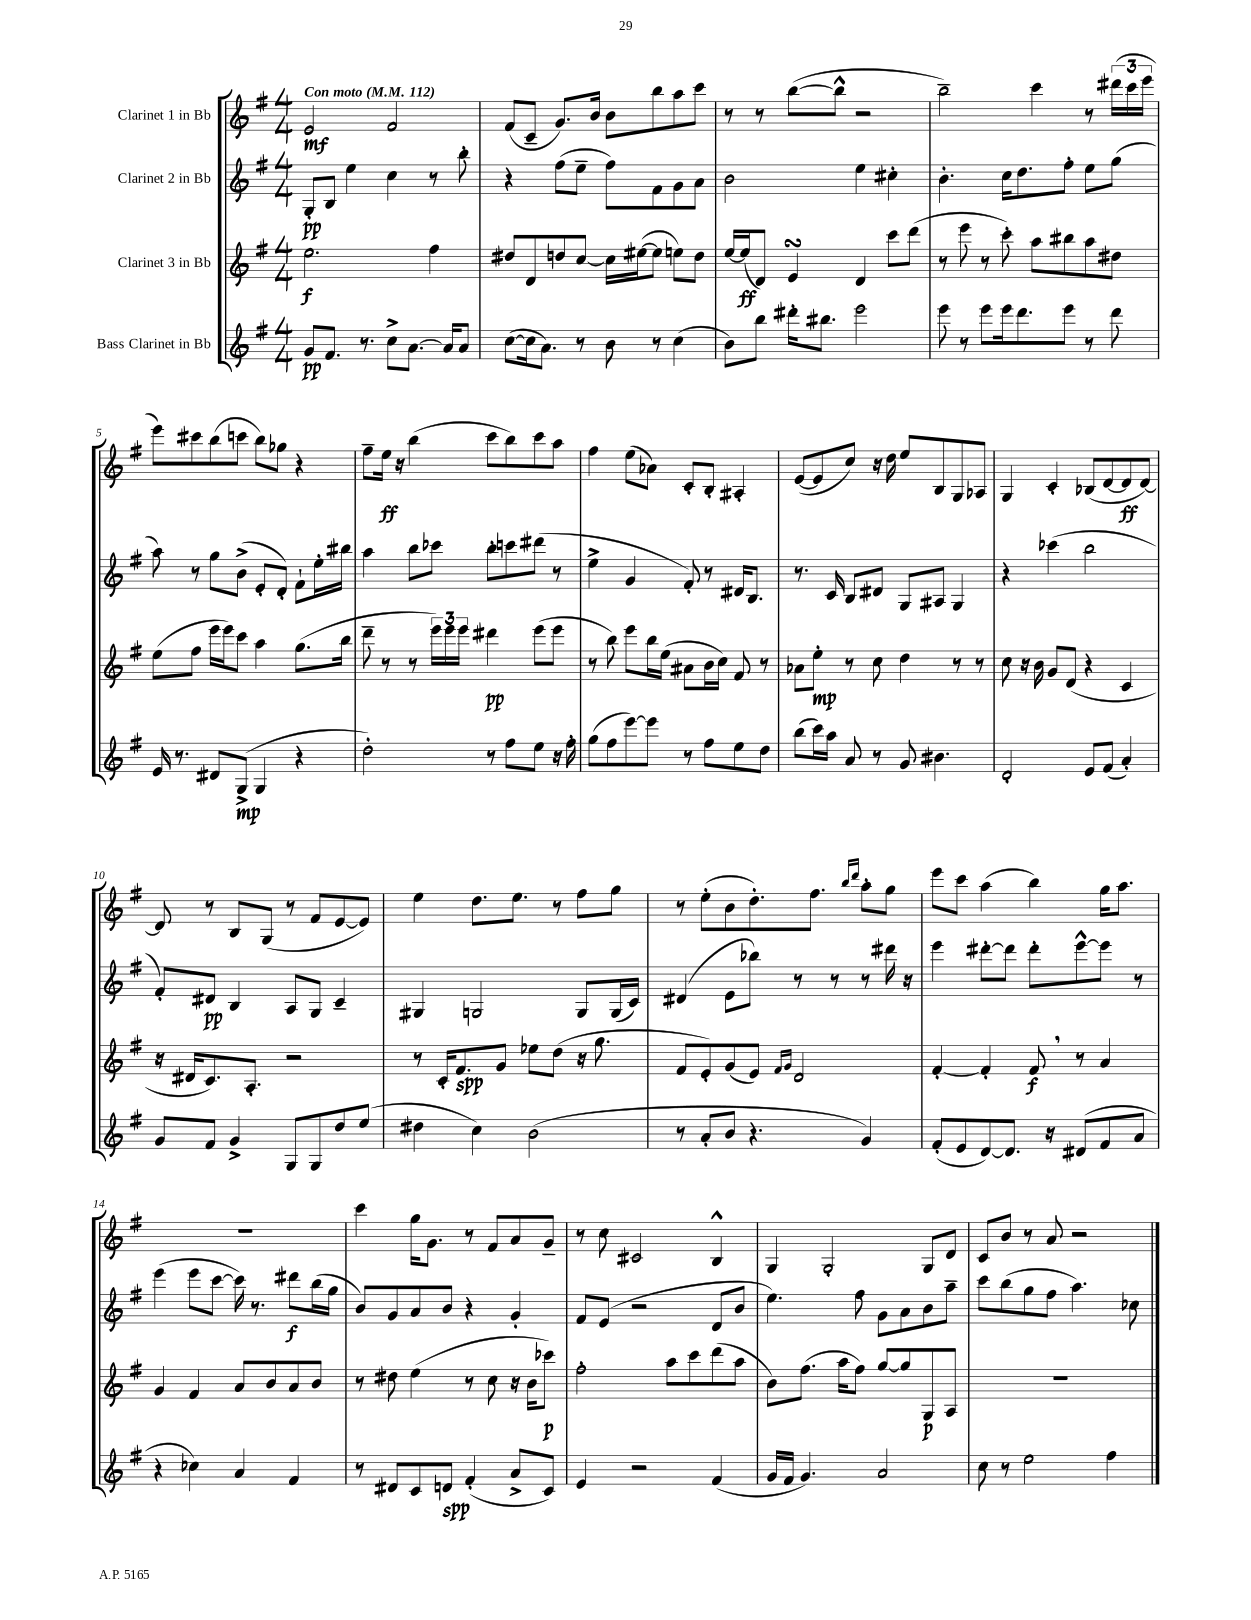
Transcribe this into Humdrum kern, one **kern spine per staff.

**kern	**dynam	**kern	**dynam	**kern	**dynam	**kern	**dynam
*part4	*part4	*part3	*part3	*part2	*part2	*part1	*part1
*staff4	*staff4	*staff3	*staff3	*staff2	*staff2	*staff1	*staff1
*I"Bass Clarinet in Bb	*	*I"Clarinet 3 in Bb	*	*I"Clarinet 2 in Bb	*	*I"Clarinet 1 in Bb	*
*clefG2	*	*clefG2	*	*clefG2	*	*clefG2	*
*k[f#]	*	*k[f#]	*	*k[f#]	*	*k[f#]	*
*M4/4	*	*M4/4	*	*M4/4	*	*M4/4	*
*MM112	*	*MM112	*	*MM112	*	*MM112	*
=1	=1	=1	=1	=1	=1	=1	=1
!	!	!	!	!	!	!LO:TX:a:B:t=Con moto	!
8g/L	pp	2.ee\	f	8G'/L	pp	2e/	mf
8.f#/J	.	.	.	8B/J	.	.	.
.	.	.	.	4ee\	.	.	.
8.r	.	.	.	.	.	.	.
8cc^\L	.	.	.	4cc\	.	2f#/	.
[8.a\J	.	.	.	.	.	.	.
.	.	4ff#\	.	8r	.	.	.
16a/KL]	.	.	.	.	.	.	.
8a/J	.	.	.	8bb'\	.	.	.
=2	=2	=2	=2	=2	=2	=2	=2
([8cc\L	.	8dd#X/L	.	4r	.	(8f#/L	.
16cc\k]	.	8d/	.	.	.	8c~/J	.
8.a\J)	.	.	.	.	.	.	.
.	.	8ddn/	.	(8ff#\L	.	8.g/L)	.
8r	.	[8cc/J	.	8ee~\J	.	.	.
.	.	.	.	.	.	16b/Jk	.
8b\	.	16cc\LL]	.	8ff#\L)	.	8b\L	.
.	.	([16ee#X\J	.	.	.	.	.
8r	.	8ee#\J]	.	8f#\	.	8bb\	.
(4cc\	.	8een\L)	.	8g\	.	8aa\	.
.	.	8dd\J	.	8a\J	.	8ccc\J	.
=3	=3	=3	=3	=3	=3	=3	=3
8b\L)	.	[16ee/LL	.	2b\	.	8r	.
.	.	(16ee/J]	ff	.	.	.	.
8bb\J	.	8d/J)	.	.	.	8r	.
16ddd#X'\KL	.	4esSSS/	.	.	.	([8bb\L	.
8.bb#X\J	.	.	.	.	.	.	.
.	.	.	.	.	.	8bb^^\J]	.
2eee\	.	4d/	.	4ee\	.	2r	.
.	.	8ccc\L	.	4cc#X'\	.	.	.
.	.	(8ddd\J	.	.	.	.	.
=4	=4	=4	=4	=4	=4	=4	=4
8eee\	.	8r	.	4.b'\	.	2bb~\)	.
8r	.	8eee\	.	.	.	.	.
8eee\L	.	8r	.	.	.	.	.
16eee\k	.	8ccc'\)	.	16cc\KL	.	.	.
8.ddd\	.	.	.	8.dd\	.	.	.
.	.	8aa\L	.	.	.	4ccc\	.
8eee\J	.	8bb#X\	.	8ff#'\J	.	.	.
8r	.	8aa\	.	8ee\L	.	8r	.
8ddd\	.	8dd#X\J	.	(8gg\J	.	(24ddd#X\LL	.
.	.	.	.	.	.	24ccc\	.
.	.	.	.	.	.	24eee\JJ	.
!!LO:LB:g=z
=5	=5	=5	=5	=5	=5	=5	=5
16e/	.	(8ee\L	.	8aa\)	.	8eee\L)	.
8.r	.	.	.	.	.	.	.
.	.	8ff#\J	.	8r	.	8ccc#X\	.
8d#X/L	.	16eee\LL	.	8gg\L	.	(8bb\	.
.	.	16eee\J)	.	.	.	.	.
(8G^/J	mp	8ccc\J	.	(8b^\J	.	8cccn\J	.
4G/	.	4aa\	.	8e'/L	.	8bb\L)	.
.	.	.	.	8d'/J)	.	8gg-X\J	.
4r	.	(8.gg\L	.	8f#`\L	.	4r	.
.	.	.	.	16ee'\L	.	.	.
.	.	16bb\Jk	.	16bb#X\JJ	.	.	.
=6	=6	=6	=6	=6	=6	=6	=6
2dd'\)	.	8ddd~\	.	4aa\	.	8ff#~\L	.
.	.	8r	.	.	.	16ee\Jk	ff
.	.	.	.	.	.	16r	.
.	.	8r	.	8bb\L	.	(4bb\	.
.	.	24eee\LL)	.	8ccc-X\J	.	.	.
.	.	24eee\	.	.	.	.	.
.	.	24eee\JJ	.	.	.	.	.
8r	.	4ddd#X\	pp	8bb'\L	.	8ccc\L	.
8ff#\L	.	.	.	8cccn\	.	8bb\)	.
8ee\J	.	(8eee\L	.	(8ddd#X\J	.	8ccc\	.
16r	.	8eee\J	.	8r	.	8aa\J	.
16ff#'\	.	.	.	.	.	.	.
=7	=7	=7	=7	=7	=7	=7	=7
(8gg\L	.	8r	.	4ee^\	.	4ff#\	.
8ff#\	.	8bb\)	.	.	.	.	.
[8eee\)	.	8eee\L	.	4g/	.	(8ee\L	.
8eee\J]	.	16bb\L	.	.	.	8a-X\J)	.
.	.	(16ee\JJ	.	.	.	.	.
8r	.	8a#X\L	.	8f#'/)	.	8c'/L	.
8ff#\L	.	16b\L	.	8r	.	8B'/J	.
.	.	16cc\JJ)	.	.	.	.	.
8ee\	.	8f#/	.	16d#X/KL	.	4A#X'/	.
.	.	.	.	8.B/J	.	.	.
8dd\J	.	8r	.	.	.	.	.
=8	=8	=8	=8	=8	=8	=8	=8
(8bb\L	.	8a-X\L	.	8.r	.	([8e/L	.
16ccc\L)	.	8ee'\J	mp	.	.	8e/]	.
16aa\JJ	.	.	.	16c/	.	.	.
8a/	.	8r	.	8B/L	.	8cc/J)	.
8r	.	8cc\	.	8d#X/J	.	16r	.
.	.	.	.	.	.	16dd\	.
8g/	.	4dd\	.	8G/L	.	8ee/L	.
4.b#X\	.	.	.	8A#X/J	.	8B/	.
.	.	8r	.	4G/	.	8G/	.
.	.	8r	.	.	.	8A-X/J	.
=9	=9	=9	=9	=9	=9	=9	=9
2d'/	.	8cc\	.	4r	.	4G/	.
.	.	16r	.	.	.	.	.
.	.	16b\	.	.	.	.	.
.	.	8g/L	.	(4ccc-X\	.	4c'/	.
.	.	(8d/J	.	.	.	.	.
8e/L	.	4r	.	2bb\	.	(8B-X/L	.
(8f#/J	.	.	.	.	.	[8d/	.
4a'/)	.	4c/	.	.	.	8d/]	ff
.	.	.	.	.	.	[8d/J)	.
!!LO:LB:g=z
=10	=10	=10	=10	=10	=10	=10	=10
8g/L	.	16r	.	8f#'/L)	.	8d/]	.
.	.	16d#X/KL	.	.	.	.	.
8f#/J	.	8.c/)	.	8d#X/J	pp	8r	.
4g^/	.	.	.	4B/	.	8B/L	.
.	.	8.A'/J	.	.	.	.	.
.	.	.	.	.	.	(8G/J	.
8G/L	.	2r	.	8A/L	.	8r	.
8G/	.	.	.	8G/J	.	8f#/L	.
8dd/	.	.	.	4c~/	.	[8e/	.
(8ee/J	.	.	.	.	.	8e/J])	.
=11	=11	=11	=11	=11	=11	=11	=11
4dd#X\	.	8r	.	4G#X/	.	4ee\	.
.	.	16c'/KL	.	.	.	.	.
.	.	8.f#/	spp	.	.	.	.
4cc\)	.	.	.	2Gn/	.	8.dd\L	.
.	.	8g/J	.	.	.	.	.
.	.	.	.	.	.	8.ee\J	.
(2b\	.	8ee-X\L	.	.	.	.	.
.	.	(8dd\J	.	.	.	8r	.
.	.	16r	.	8G/L	.	8ff#\L	.
.	.	8.gg\	.	.	.	.	.
.	.	.	.	(16G/L	.	8gg\J	.
.	.	.	.	16c/JJ)	.	.	.
=12	=12	=12	=12	=12	=12	=12	=12
8r	.	8f#/L	.	(4d#X/	.	8r	.
8a'/L	.	8e'/)	.	.	.	(8ee'\L	.
8b/J	.	(8g/	.	8e\L	.	8b\	.
4.r	.	8e/J)	.	8bb-X\J)	.	8.dd'\)	.
.	.	16qqf#/LL	.	.	.	.	.
.	.	16qqg/JJ	.	.	.	.	.
.	.	2d/	.	8r	.	.	.
.	.	.	.	.	.	8.ff#\J	.
.	.	.	.	8r	.	.	.
.	.	.	.	.	.	16qqbb/LL	.
.	.	.	.	.	.	16qqddd/JJ	.
4g/)	.	.	.	8r	.	8aa'\L	.
.	.	.	.	16ddd#X\	.	8gg\J	.
.	.	.	.	16r	.	.	.
=13	=13	=13	=13	=13	=13	=13	=13
(8f#'/L	.	[4f#'/	.	4eee\	.	8eee\L	.
8e/	.	.	.	.	.	8ccc\J	.
[8d/)	.	4f#'/]	.	[8ddd#X'\L	.	(4aa\	.
8.d/J]	.	.	.	8ddd#\J]	.	.	.
.	.	8f#,/	f	8ddd#'\L	.	4bb\)	.
16r	.	.	.	.	.	.	.
(8d#X/L	.	8r	.	[8eee^^\	.	.	.
8f#/	.	4a/	.	8eee\J]	.	16gg\KL	.
.	.	.	.	.	.	8.aa\J	.
8a/J	.	.	.	8r	.	.	.
!!LO:LB:g=z
=14	=14	=14	=14	=14	=14	=14	=14
4r	.	4g/	.	(4eee\	.	1r	.
4cc-X\)	.	4f#/	.	8eee\L	.	.	.
.	.	.	.	[8ccc\J	.	.	.
4a/	.	8a/L	.	16ccc\])	.	.	.
.	.	.	.	8.r	.	.	.
.	.	8b/	.	.	.	.	.
4f#/	.	8a/	.	8ddd#X\L	f	.	.
.	.	8b/J	.	(16bb\L	.	.	.
.	.	.	.	16gg\JJ	.	.	.
=15	=15	=15	=15	=15	=15	=15	=15
8r	.	8r	.	8b/L)	.	4ccc\	.
8d#X/L	.	8dd#X\	.	8g/	.	.	.
8c/	.	(4ee\	.	8a/	.	16gg\KL	.
.	.	.	.	.	.	8.g\J	.
8dn/J	spp	.	.	8b/J	.	.	.
(4f#'/	.	8r	.	4r	.	8r	.
.	.	8cc\	.	.	.	8f#/L	.
8a^/L	.	16r	.	4g'/	.	8a/	.
.	.	16b\KL	.	.	.	.	.
8c/J)	.	8ccc-X\J)	p	.	.	8g~/J	.
=16	=16	=16	=16	=16	=16	=16	=16
4e/	.	2ff#'\	.	8f#/L	.	8r	.
.	.	.	.	(8e/J	.	8cc\	.
2r	.	.	.	2r	.	2c#X/	.
.	.	8aa\L	.	.	.	.	.
.	.	8ccc\	.	.	.	.	.
(4f#/	.	(8ddd\	.	8d/L	.	4B^^/	.
.	.	8aa\J	.	8b/J	.	.	.
=17	=17	=17	=17	=17	=17	=17	=17
16g/LL	.	8b\L)	.	4.ee\)	.	4G/	.
16f#/JJ	.	.	.	.	.	.	.
4.g/)	.	(8.ff#\J	.	.	.	.	.
.	.	.	.	.	.	2G'/	.
.	.	16aa\KL	.	.	.	.	.
.	.	8ff#\J)	.	8ff#\	.	.	.
2a/	.	[8gg/L	.	8g\L	.	.	.
.	.	8gg/]	.	8a\	.	.	.
.	.	8G/	p	8b\	.	8G/L	.
.	.	8A/J	.	8aa~\J	.	8d/J	.
=18	=18	=18	=18	=18	=18	=18	=18
8cc\	.	1r	.	8ccc\L	.	8c/L	.
8r	.	.	.	(8bb\	.	8b/J	.
2ee\	.	.	.	8gg\	.	8r	.
.	.	.	.	8ff#\J	.	8a/	.
.	.	.	.	4.aa\)	.	2r	.
4ff#\	.	.	.	.	.	.	.
.	.	.	.	8cc-X\	.	.	.
==	==	==	==	==	==	==	==
*-	*-	*-	*-	*-	*-	*-	*-
